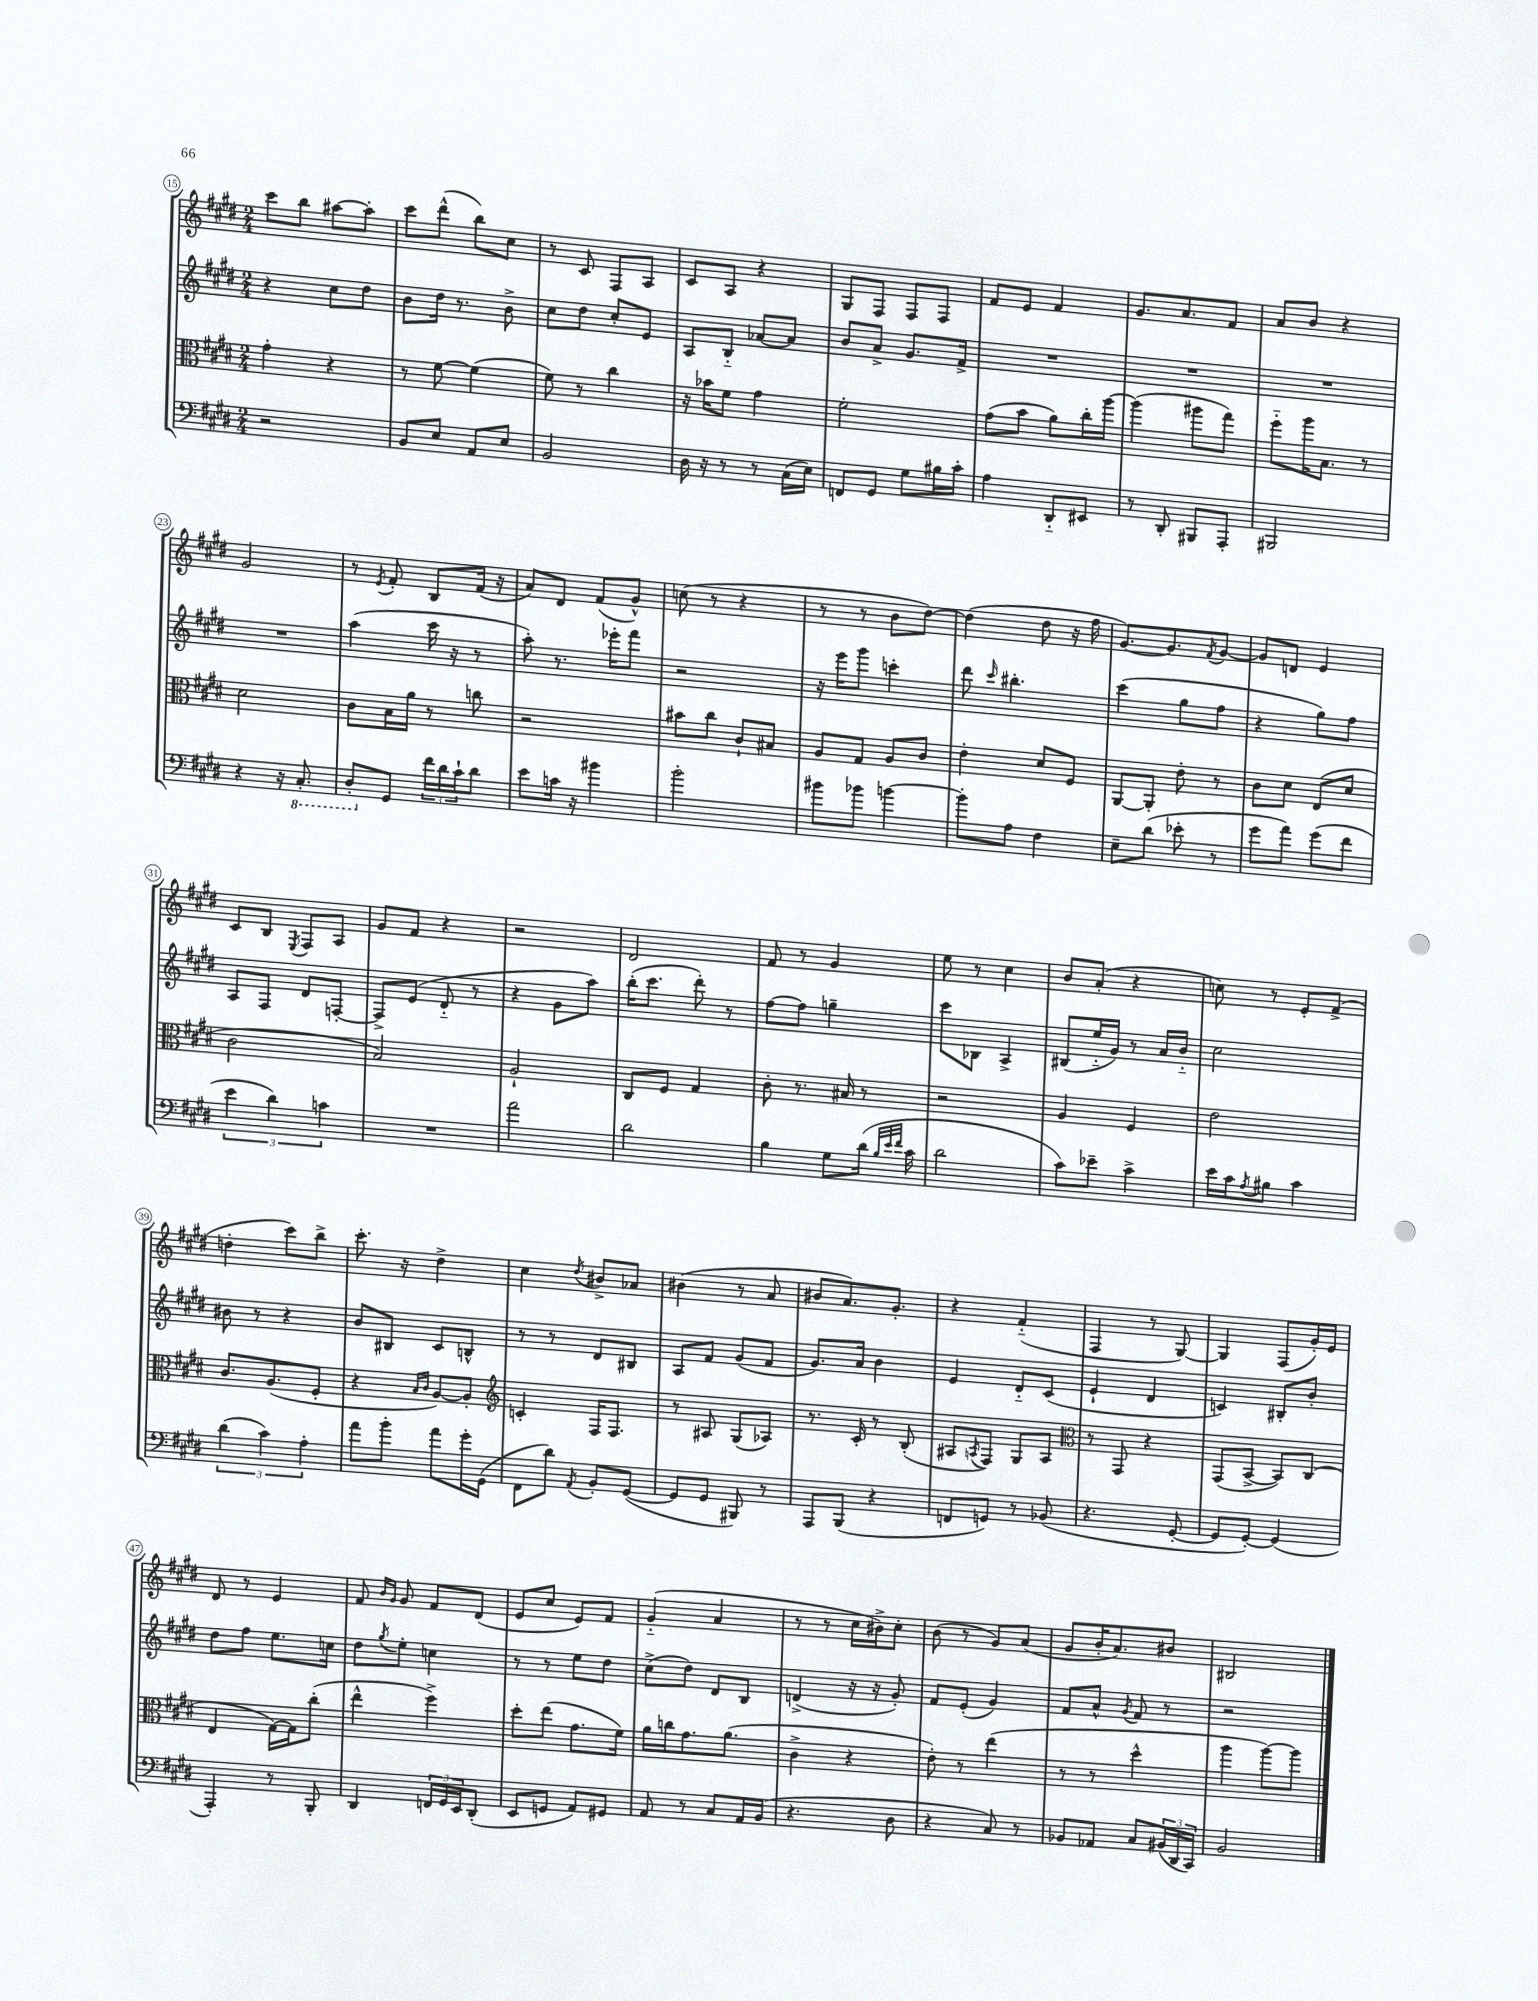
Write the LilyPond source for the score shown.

<<
\new StaffGroup <<
\new Staff = "s0" {
    \clef treble \key e \major \numericTimeSignature \time 2/4
    cis'''8 b''8 ais''8~ ais''8-. |
    cis'''8 dis'''8-^( b''8) cis''8 |
    r8 cis'8 fis8 a8 |
    cis'8 a8 r4 |
    gis8 fis8 fis8 fis8 |
    fis'8 e'8 fis'4 |
    gis'8. a'8. fis'8 |
    a'8 b'8 r4 |
    gis'2 |
    r8 \acciaccatura { e'8 } fis'8-. b8 fis'16( r16 |
    a'8) dis'8 fis'8( gis'8-^) |
    c''8( r8 r4 |
    r8 r8 b'8 dis''8~) |
    dis''4( dis''8 r16 fis''16 |
    gis'8.~) gis'8. \acciaccatura { fis'8 } gis'8~ |
    gis'8 d'8 e'4 |
    cis'8 b8 \acciaccatura { e8 } fis8 a8 |
    gis'8 fis'8 r4 |
    r2 |
    dis'2 |
    fis'8 r8 gis'4 |
    e''8 r8 cis''4 |
    b'8 a'8-.( r4 |
    c''8) r8 e'8-. fis'8->( |
    d''4-. cis'''8) b''8-> |
    cis'''8.-. r16 dis''4-> |
    cis''4 \acciaccatura { dis''8 } bis'8-> aes'8 |
    bis'4( r8 a'8 |
    bis'8 a'8.) gis'8.-. |
    r4 fis'4-_( |
    fis4 r8 gis8~) |
    gis4 fis8( gis'16-.) e'16 |
    dis'8 r8 e'4 |
    fis'8 \grace { b'16 gis'16 } gis'8 fis'8 dis'8( |
    e'8 cis''8 e'8) fis'8 |
    gis'4-_( a'4 |
    r8 r8 cis''16 bis'16->) cis''8-. |
    b'8( r8 gis'8) a'8( |
    gis'8 b'16-. a'8.) bis'8 |
    bis2 \bar "|." |
}
\new Staff = "s1" {
    \clef treble \key e \major \numericTimeSignature \time 2/4
    r4 cis''8 dis''8 |
    b'8 dis''16 r8. b'8-> |
    cis''8 dis''8 cis''8-. e'8 |
    a8 b8-_ aes'8~ aes'8 |
    b'8 a'8-> gis'8. fis'16-> |
    R2 |
    R2 |
    R2 |
    R2 |
    a''4( cis'''16 r16 r8 |
    a''8-.) r8. ees'''16-. fis'''8 |
    r2 |
    r16 e'''16 gis'''8 c'''4-. |
    dis'''8 \grace { cis'''16 } bis''4.-. |
    cis'''4( gis''8 fis''8 |
    r4 gis''8) fis''8 |
    a8 fis8 dis'8 f8~-. |
    f8-> e'8( dis'8-_ r8 |
    r4 gis'8 a''8) |
    b''16-.( cis'''8. dis'''8-.) r8 |
    fis''8~ fis''8 g''4-- |
    cis'''8 bes8 a4-> |
    bis8( e''16-_ gis'16) r8 a'16 b'16-_ |
    cis''2 |
    bis'8 r8 r4 |
    b'8 bis8 cis'8 b8-^ |
    r8 r8 dis'8 bis8 |
    a8 fis'8 gis'8( fis'8 |
    gis'8.) a'16 b'4 |
    e'4 dis'8-_ cis'8( |
    e'4-! dis'4 |
    c'4) bis8-. b'8-. |
    dis''8 fis''8 e''8. c''16 |
    dis''8 \acciaccatura { gis''8 } e''8-. c''4 |
    r8 r8 e''8 dis''8 |
    cis''8->( dis''8) dis'8 b8 |
    d'4->( r16 r16 gis'8-.) |
    fis'8 e'8-.( gis'4) |
    fis'8 a'8-^ \acciaccatura { gis'8 } fis'8 r8 |
    r2 \bar "|." |
}
\new Staff = "s2" {
    \clef alto \key e \major \numericTimeSignature \time 2/4
    gis'4-. r4 |
    r8 fis'8~ fis'4( |
    fis'8) r8 cis''4 |
    r16 bes'16 fis'8 gis'4 |
    fis'2-. |
    gis'8( b'8 a'8) cis''16-. a''16~ |
    a''4( ais''8 gis''8) |
    fis''8-_ a''16 b8. r8 |
    dis'2 |
    cis'8 b16 a'16 r8 c''8 |
    r2 |
    bis'8 cis''8 cis'8-! bis8 |
    a8 gis8 a8 cis'8 |
    e'4-. dis'8 fis8 |
    a,8~ a,8-. e'8-. r8 |
    cis'8 dis'8 e8( dis'8 |
    cis'2 |
    b2) |
    a2-! |
    cis8 fis8 gis4 |
    cis'8-. r8. bis16 r8 |
    r2 |
    a4 fis4 |
    e'2 |
    cis'8. a8.( fis8-. |
    r4 \grace { b16 cis'16 } a8~) a8-. |
    \clef treble c'4-. fis16 fis8. |
    r8 ais8 gis8( aes8) |
    r8. cis'16-. r8 b8-.( |
    ais8 \acciaccatura { a8 } fis8) gis8 a8 |
    \clef alto r8 gis,8 r4 |
    gis,8( b,8~-> b,8) cis8( |
    e4 gis16~) gis16 cis''8-.( |
    e''4-^ fis''4->) |
    dis''8-. e''8( gis'8. fis'16) |
    a'16 c''16 gis'8. a'8.( |
    cis'4-> r4 |
    e'8-.) r8 e''4( |
    r8 r8 dis''4-^ |
    a''4 a''8~) a''8 \bar "|." |
}
\new Staff = "s3" {
    \clef bass \key e \major \numericTimeSignature \time 2/4
    r2 |
    b,8 e8 a,8 e8 |
    b,2 |
    dis16 r16 r8 r8 cis16( e16) |
    f,8 gis,8 gis8 bis16 cis'16-. |
    a4 dis,8-_ eis,8 |
    r8 dis,8-. bis,,8 a,,8-. |
    bis,,2 |
    r4 r16 \ottava #-1 cis,8.-. |
    dis,8-. \ottava #0 gis,8 \tuplet 3/2 { fis'16 dis'16 cis'16-! } dis'8 |
    e'8 c'16 r16 bis'4 |
    b'2-. |
    bis'8 bes'8 b'4~ |
    b'8-. a8 fis4 |
    e8-- dis'8( ees'8-. r8 |
    gis'8 a'8) gis'8( fis'8 |
    \tuplet 3/2 { e'4 dis'4) c'4 } |
    R2 |
    a'2 |
    dis'2 |
    b4 gis8 dis'16( \grace { b32 e'32 fis'32 } cis'16 |
    dis'2 |
    cis'8) ees'8-- cis'4-> |
    e'16 cis'16 \acciaccatura { a8 } bis8 cis'4 |
    \tuplet 3/2 { dis'4( cis'4) a4-. } |
    a'8 b'8-. a'8 gis'16-. gis,16( |
    fis,8 dis'8) \acciaccatura { a,8 } b,8-. gis,8~( |
    gis,8 gis,8 bis,,8) r8 |
    a,,8 b,,8( r4 |
    f,8 g,8) r8 bes,8( |
    r4. gis,8~-. |
    gis,8 gis,8~-.) gis,4( |
    a,,4-.) r8 b,,8-. |
    dis,4 \tuplet 3/2 { f,16 gis,16 e,16 } dis,8-.( |
    e,8 g,8 a,8) gis,8 |
    a,8 r8 cis8 a,16 b,16( |
    r4. dis8 |
    r4 cis8) r8 |
    bes,8 aes,8 cis8 \tuplet 3/2 { bis,16( dis,16 cis,16) } |
    b,2 \bar "|." |
}
>>
>>
\layout { \context { \Score currentBarNumber = #15 \override BarNumber.stencil = #(make-stencil-circler 0.1 0.3 ly:text-interface::print) } }
